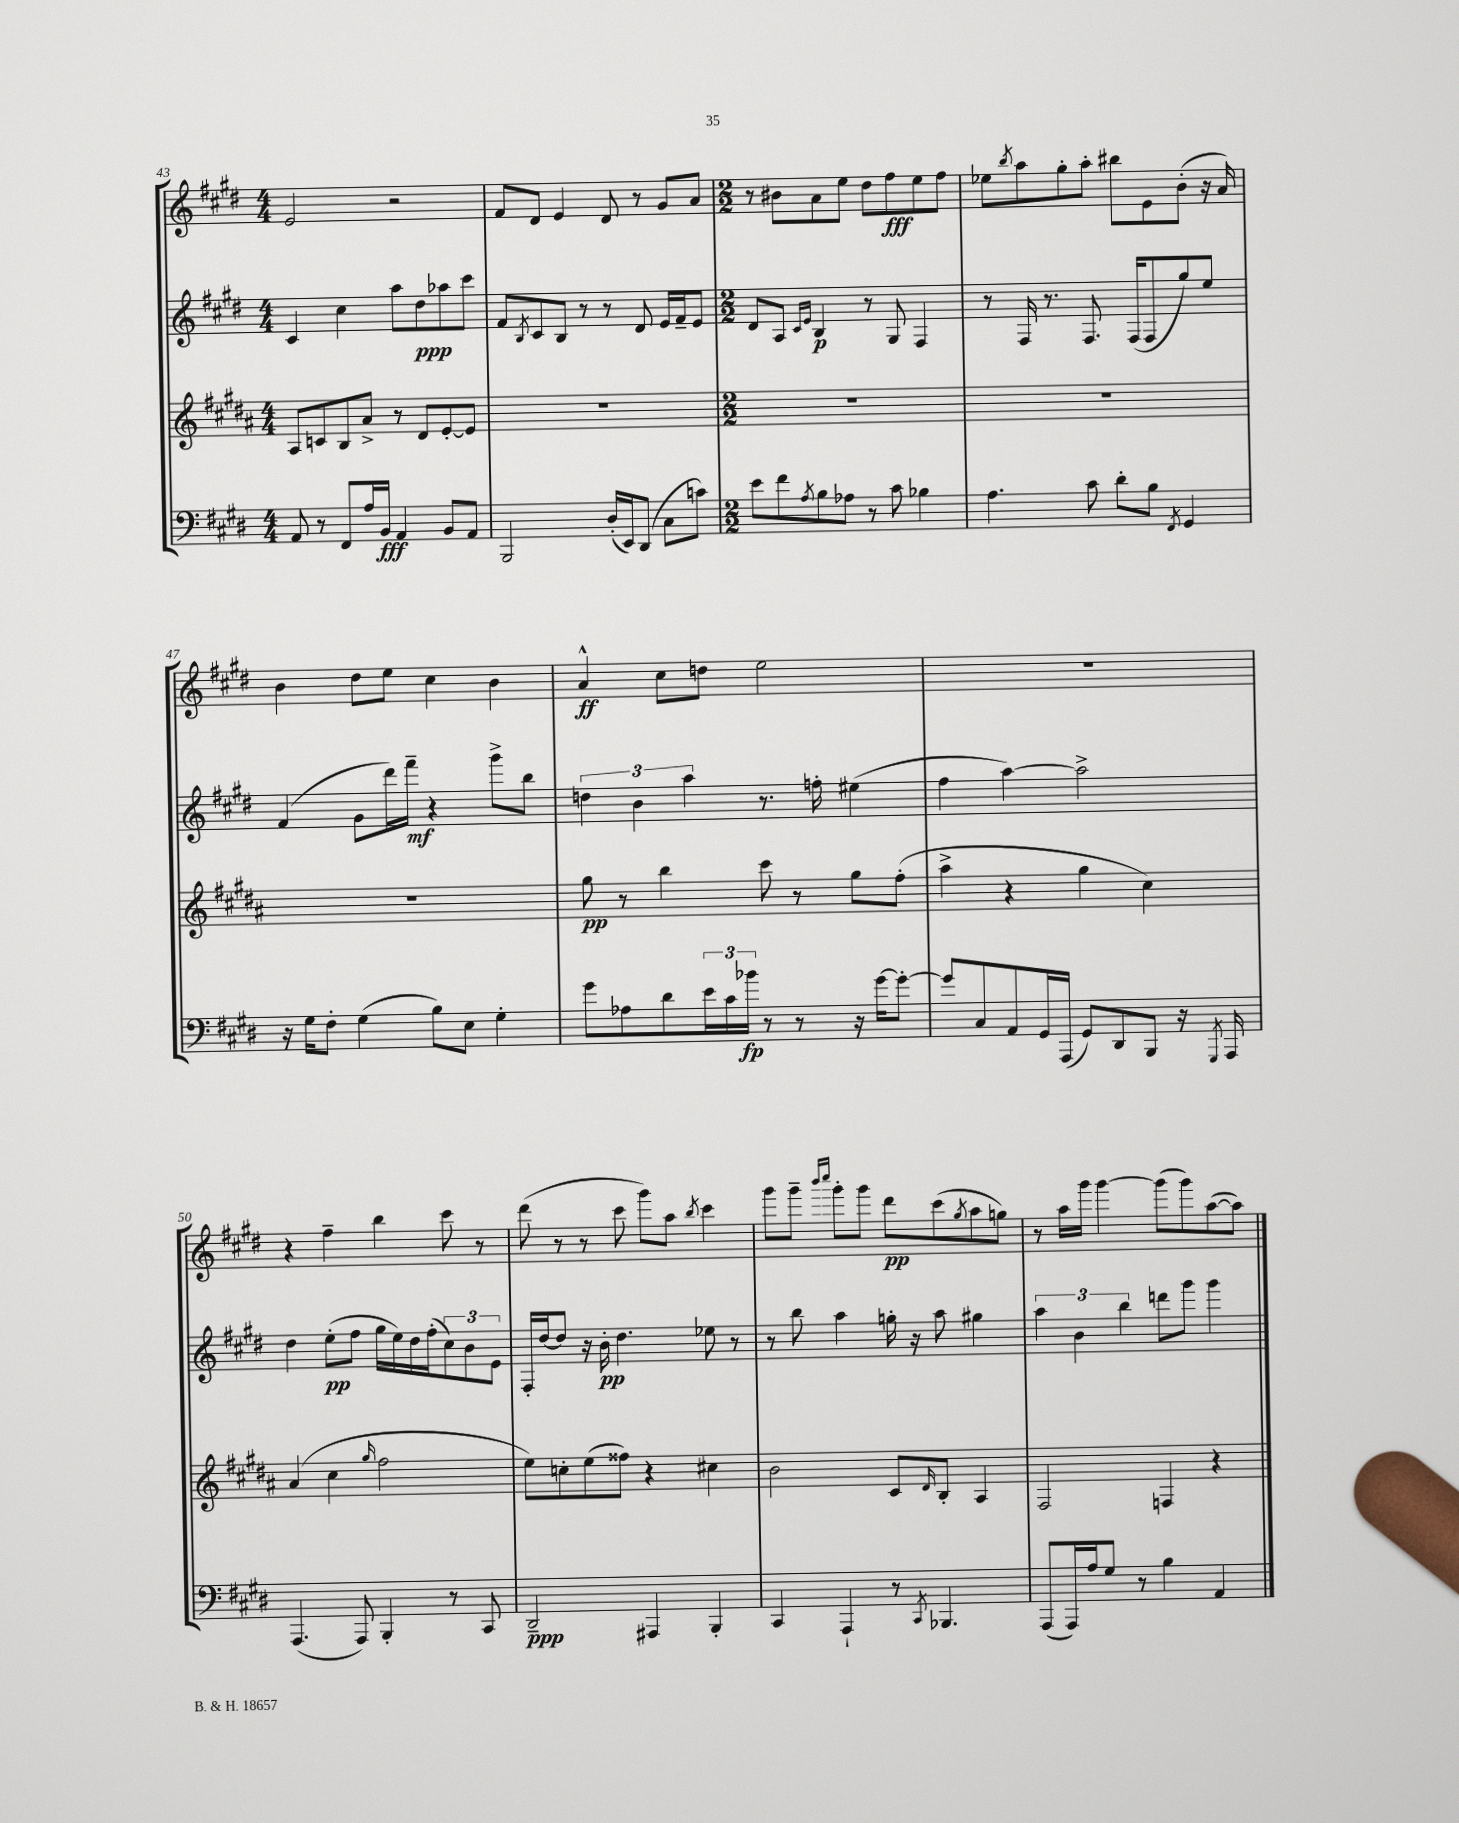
<<
\new StaffGroup <<
\new Staff = "s0" {
    \clef treble \key e \major \numericTimeSignature \time 4/4
    e'2 r2 |
    fis'8 dis'8 e'4 dis'8 r8 gis'8 a'8 |
    \numericTimeSignature \time 2/2 r8 bis'8 a'8 e''8 dis''8 fis''8\fff e''8 fis''8 |
    ees''8 \acciaccatura { b''8 } a''8 gis''8-. a''8-. bis''8 e'8 b'8-.( r16 a'16) |
    b'4 dis''8 e''8 cis''4 b'4 |
    a'4-^\ff cis''8 d''8 e''2 |
    R1 |
    r4 fis''4-- b''4 cis'''8 r8 |
    dis'''8( r8 r8 cis'''8 gis'''8) a''8 \acciaccatura { b''8 } cis'''4 |
    gis'''8 gis'''8-- \grace { b'''16 cis''''16 } gis'''8-. gis'''8 dis'''8\pp cis'''8( \acciaccatura { gis''8 } a''8 g''8) |
    r8 a''16 gis'''16 gis'''4~ gis'''8( gis'''8) a''8~( a''8) \bar "|." |
}
\new Staff = "s1" {
    \clef treble \key e \major \numericTimeSignature \time 4/4
    cis'4 cis''4 a''8 dis''8\ppp aes''8 cis'''8 |
    fis'8 \acciaccatura { b8 } cis'8 b8 r8 r8 dis'8 e'16 fis'16-- e'8 |
    \numericTimeSignature \time 2/2 dis'8 a8 \grace { cis'16 e'16 } b4\p r8 gis8 fis4 |
    r8 fis16 r8. fis8. fis16( fis8 gis''8) e''8 |
    fis'4( gis'8 dis'''16) fis'''16--\mf r4 gis'''8-> b''8 |
    \tuplet 3/2 { d''4 b'4 a''4 } r8. f''16-. eis''4( |
    fis''4 a''4~) a''2-> |
    dis''4 e''8-.\pp( fis''8 gis''16 e''16) dis''16 fis''16-.( \tuplet 3/2 { cis''8) b'8 e'8 } |
    fis16-. dis''16~ dis''8 r16 b'16-.\pp dis''4. ees''8 r8 |
    r8 b''8 a''4 g''16-. r16 a''8 gis''4 |
    \tuplet 3/2 { a''4 b'4 b''4 } d'''8 gis'''8 gis'''4 \bar "|." |
}
\new Staff = "s2" {
    \clef treble \key b \major \numericTimeSignature \time 4/4
    ais8 c'8 b8 ais'8-> r8 dis'8 e'8~-. e'8 |
    R1 |
    \numericTimeSignature \time 2/2 R1 |
    R1 |
    R1 |
    gis''8\pp r8 b''4 cis'''8 r8 gis''8 fis''8-.( |
    ais''4-> r4 gis''4 cis''4) |
    ais'4( cis''4 \grace { gis''16 } fis''2 |
    e''8) c''8-. e''8( fisis''8) r4 cis''4 |
    b'2 cis'8 \grace { dis'16 } b8-. ais4 |
    fis2 f4 r4 \bar "|." |
}
\new Staff = "s3" {
    \clef bass \key e \major \numericTimeSignature \time 4/4
    a,8 r8 fis,8 a16 b,16\fff a,4 b,8 a,8 |
    b,,2 dis16-.( e,16) dis,8( cis8 c'8) |
    \numericTimeSignature \time 2/2 e'8 fis'8 \acciaccatura { a8 } b8 aes8 r8 cis'8 bes4 |
    a4. cis'8 dis'8-. b8 \acciaccatura { fis,8 } gis,4 |
    r16 gis16 fis8-. gis4( b8) e8 gis4-. |
    gis'8 aes8 dis'8 \tuplet 3/2 { e'16 cis'16 bes'16\fp } r8 r8 r16 gis'16~ gis'8~-. |
    gis'8 cis8 a,8 gis,16 a,,16( gis,8) dis,8 b,,8 r16 \acciaccatura { gis,,8 } a,,16 |
    a,,4.( a,,8) b,,4-. r8 cis,8 |
    dis,2--\ppp ais,,4 b,,4-. |
    cis,4 a,,4-! r8 \acciaccatura { cis,8 } bes,,4. |
    a,,8( a,,16) a16 gis8 r8 b4 a,4 \bar "|." |
}
>>
>>
\layout { \context { \Score currentBarNumber = #43 } }
